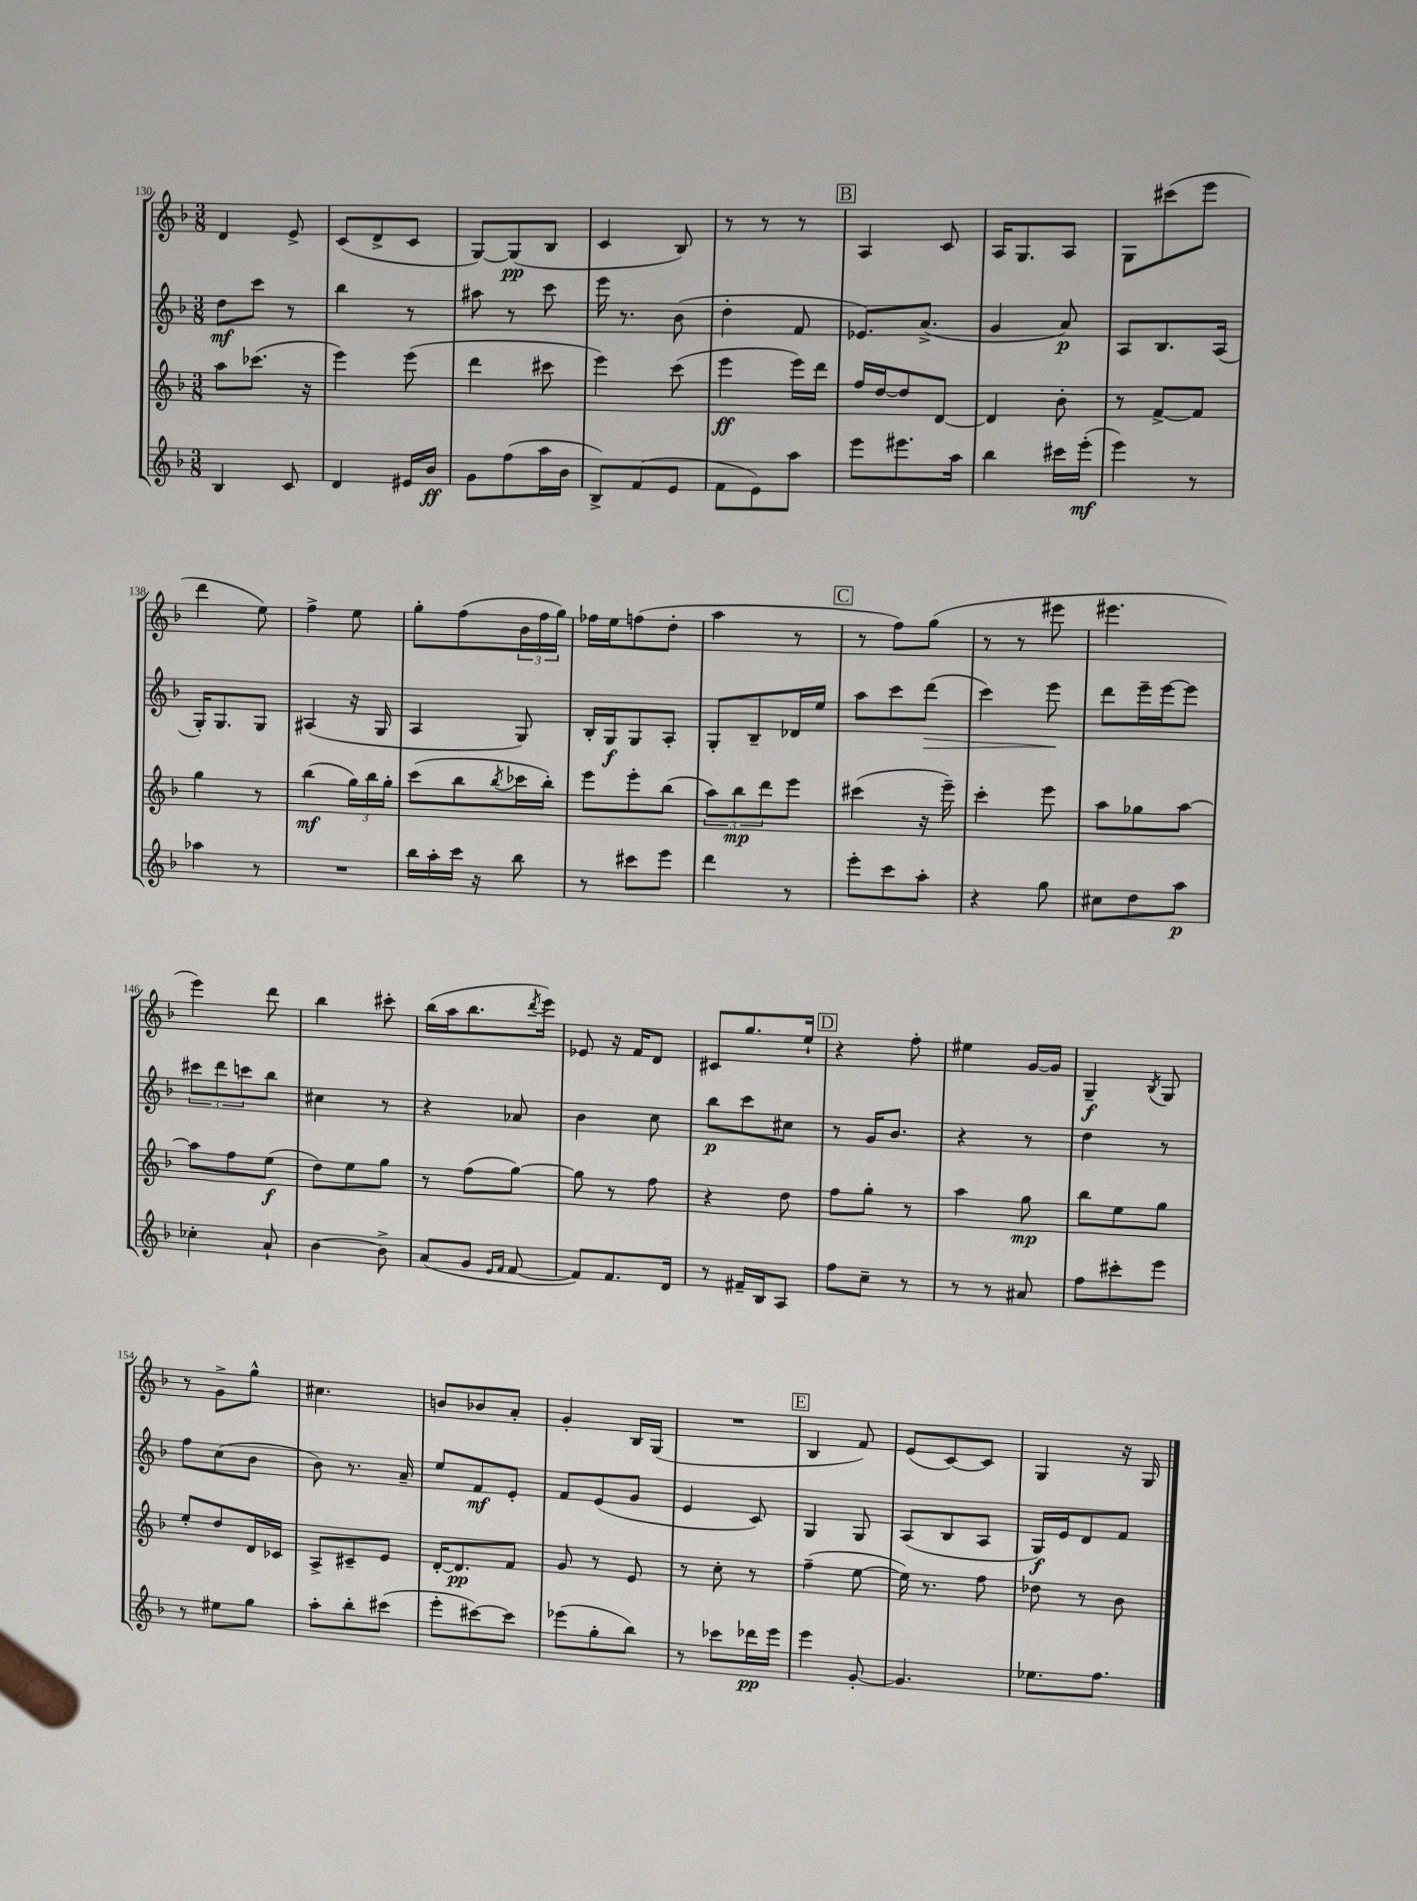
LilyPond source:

<<
\new StaffGroup <<
\new Staff = "s0" {
    \clef treble \key f \major \numericTimeSignature \time 3/8
    d'4 e'8-> |
    c'8( d'8-> c'8 |
    g8~) g8\pp( bes8 |
    c'4 bes8) |
    r8 r8 r8 |
    \mark \markup { \box "B" } a4 c'8 |
    a16 g8. a8 |
    g8 cis'''8( e'''8 |
    d'''4 e''8) |
    f''4-> e''8 |
    g''8-. f''8( \tuplet 3/2 { bes'16 f''16 g''16) } |
    fes''16 e''16 f''8( d''8-. |
    a''4 r8 |
    \mark \markup { \box "C" } r8 f''8) g''8( |
    r8 r8 eis'''8 |
    eis'''4. |
    e'''4) d'''8 |
    bes''4 cis'''8-. |
    bes''16( a''16 bes''8. \acciaccatura { d'''8 } e'''16) |
    ees'8 r16 f'16 d'8 |
    cis'8 g''8. e''16-! |
    \mark \markup { \box "D" } r4 f''8-. |
    eis''4 g'16~ g'16 |
    g4--\f \acciaccatura { bes8 } g8 |
    r8 g'8-> g''8-^ |
    cis''4. |
    b'8 bes'8 a'8-. |
    g'4-. bes16 g16( |
    R4. |
    \mark \markup { \box "E" } bes4 f'8) |
    e'8( c'8~) c'8 |
    g4 r16 g16 \bar "|." |
}
\new Staff = "s1" {
    \clef treble \key f \major \numericTimeSignature \time 3/8
    d''8\mf c'''8 r8 |
    bes''4 r8 |
    ais''8 r8 c'''8 |
    e'''16 r8. bes'8( |
    d''4-. f'8 |
    \mark \markup { \box "B" } ees'8.) a'8.->( |
    g'4 a'8\p) |
    a8 bes8. a16( |
    g16-.) g8. g8 |
    ais4( r16 g16 |
    a4 g8) |
    bes16-. g16\f g8 a8-. |
    g8-. bes8-- des'16 e''16 |
    \mark \markup { \box "C" } a''8 c'''8 d'''8\>( |
    c'''4) e'''8\! |
    d'''8 e'''16-- e'''16~ e'''8 |
    \tuplet 3/2 { cis'''8 d'''8 c'''8 } bes''8 |
    cis''4 r8 |
    r4 aes'8 |
    bes'4 c''8 |
    bes''8\p c'''8 cis''8 |
    \mark \markup { \box "D" } r8 g'16 bes'8. |
    r4 r8 |
    d''4 r8 |
    f''8 c''8( bes'8 |
    bes'8) r8. a'16-- |
    e''8 f'8\mf e'8-. |
    f'8 e'8( g'8 |
    e'4 c'8) |
    \mark \markup { \box "E" } g4 g8 |
    a8( bes8 a8 |
    g16\f) e'16 d'8 f'8 \bar "|." |
}
\new Staff = "s2" {
    \clef treble \key f \major \numericTimeSignature \time 3/8
    a''8 ces'''8.( r16 |
    e'''4) e'''8( |
    d'''4 cis'''8 |
    e'''4) c'''8( |
    e'''4\ff e'''16) d'''16 |
    \mark \markup { \box "B" } f''16 d''16~ d''8 d'8~ |
    d'4 bes'8-. |
    r8 f'8~-> f'8 |
    g''4 r8 |
    bes''4\mf( \tuplet 3/2 { g''16) bes''16 g''16-. } |
    c'''8( bes''8 \acciaccatura { bes''8 } ces'''16 bes''16-.) |
    e'''8 e'''8-. bes''8( |
    \tuplet 3/2 { a''8) bes''8\mp d'''8 } e'''8 |
    \mark \markup { \box "C" } cis'''4( r16 e'''16--) |
    c'''4-. e'''8 |
    a''8 ges''8 a''8~ |
    a''8 f''8 e''8\f( |
    d''8) e''8 g''8 |
    r8 f''8( g''8~) |
    g''8 r8 f''8 |
    r4 d''8 |
    \mark \markup { \box "D" } f''8 g''8-. r8 |
    a''4 g''8\mp |
    bes''8 e''8 g''8 |
    e''8-. d''8 d'16 ces'16 |
    a8-> cis'8-- e'8 |
    d'16~-. d'8.\pp f'8 |
    g'8 r8 e'8 |
    r8 c''8-. r8 |
    \mark \markup { \box "E" } f''4--( e''8~ |
    e''16) r8. f''8 |
    des''8 r8 bes'8 \bar "|." |
}
\new Staff = "s3" {
    \clef treble \key f \major \numericTimeSignature \time 3/8
    bes4 c'8 |
    d'4 eis'16 bes'16\ff |
    g'8 f''8( a''16 bes'16 |
    bes8->) f'8( e'8 |
    f'8 e'8) a''8 |
    \mark \markup { \box "B" } e'''8 eis'''8. a''16 |
    bes''4 cis'''16 e'''16-.\mf( |
    e'''4) r8 |
    aes''4 r8 |
    R4. |
    bes''16 a''16-. c'''16 r16 bes''8 |
    r8 cis'''8 e'''8 |
    d'''4 r8 |
    \mark \markup { \box "C" } e'''8-. c'''8 a''8-. |
    r4 g''8 |
    cis''8 d''8 a''8\p |
    ces''4-. a'8-! |
    bes'4~ bes'8-> |
    a'8( g'8 \grace { e'16 f'16 } f'8~ |
    f'8) f'8. d'16 |
    r8 fis'16-- bes16 a8 |
    \mark \markup { \box "D" } f''8 c''8-- r8 |
    r8 r8 ais'8 |
    f''8 cis'''8-. e'''8 |
    r8 eis''8 g''8 |
    a''8-. bes''8-. cis'''8( |
    e'''8-. cis'''8~) cis'''8 |
    ees'''8( g''8-. bes''8) |
    r8 ces'''8 des'''16\pp e'''16 |
    \mark \markup { \box "E" } e'''4 g'8~-. |
    g'4. |
    ees''8. f''8. \bar "|." |
}
>>
>>
\layout { \context { \Score currentBarNumber = #130 } }
